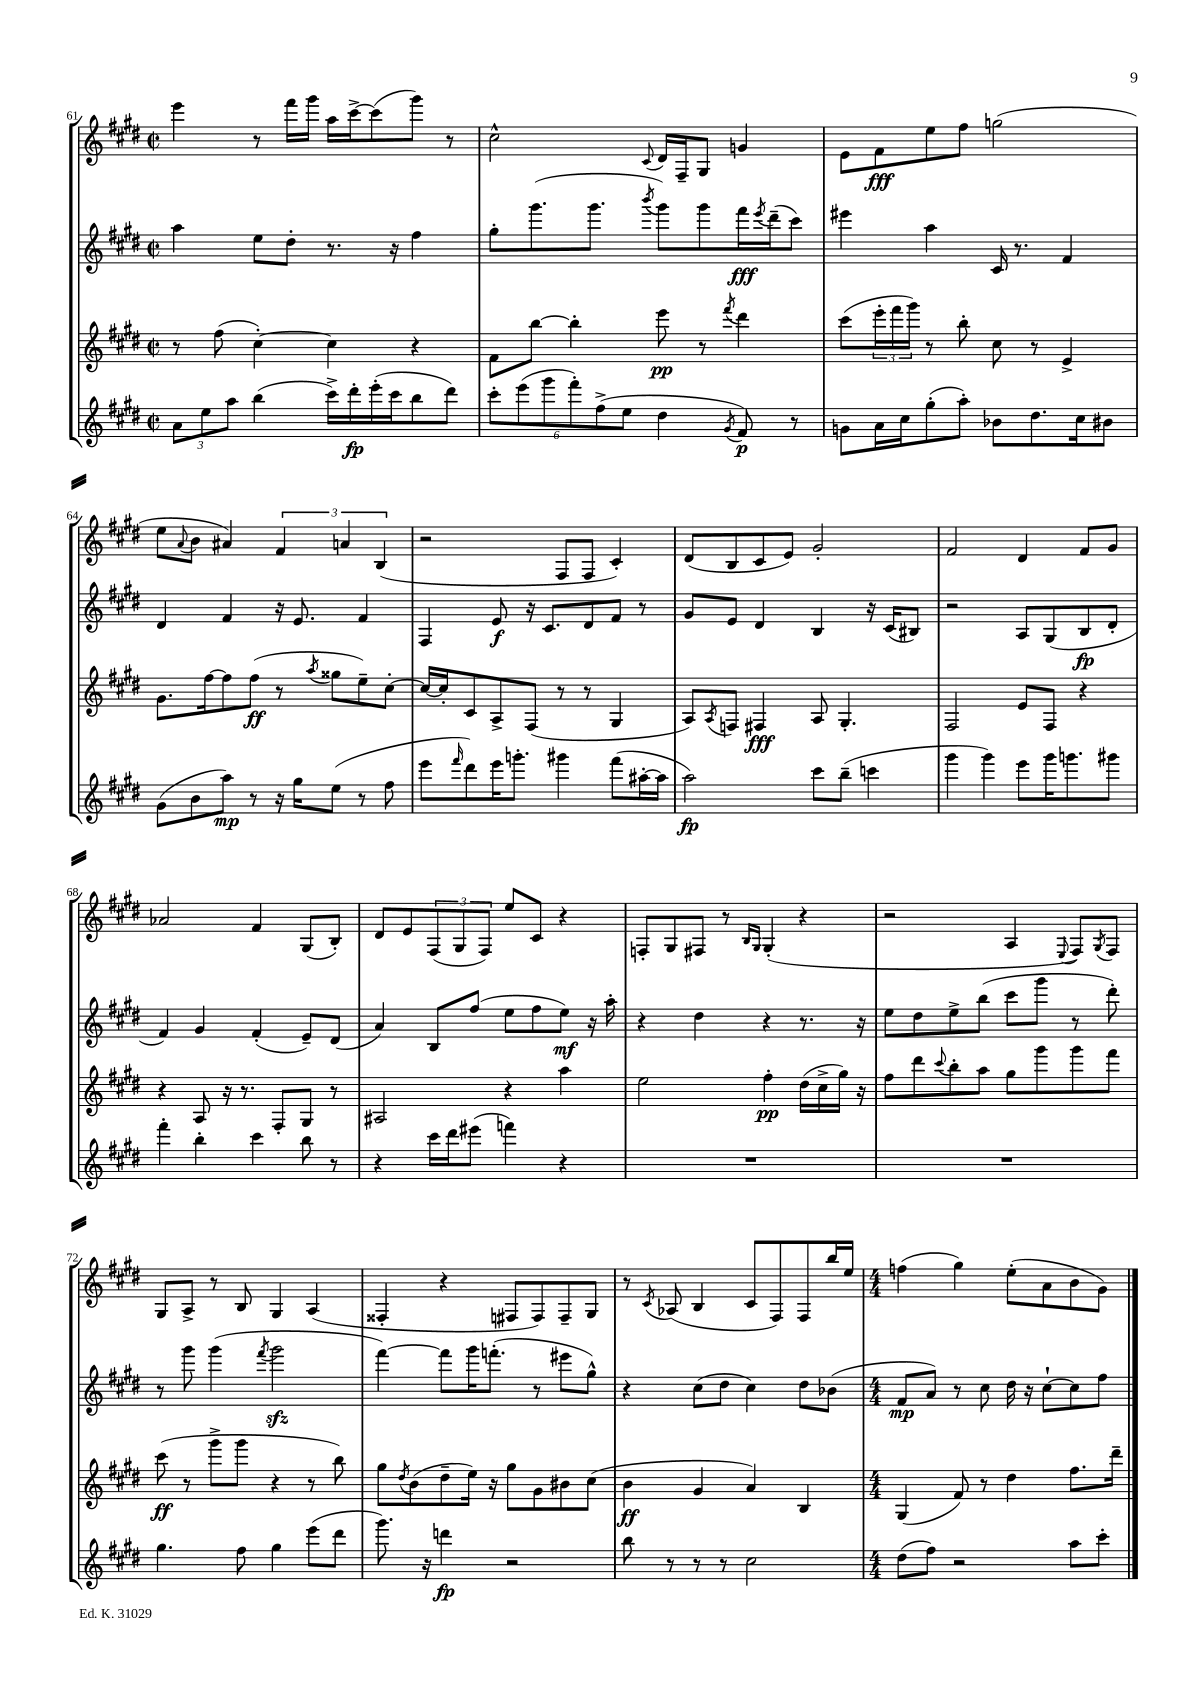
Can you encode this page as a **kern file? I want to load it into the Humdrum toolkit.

**kern	**kern	**kern	**kern
*staff4	*staff3	*staff2	*staff1
*clefG2	*clefG2	*clefG2	*clefG2
*k[f#c#g#d#]	*k[f#c#g#d#]	*k[f#c#g#d#]	*k[f#c#g#d#]
*M2/2	*M2/2	*M2/2	*M2/2
*met(c|)	*met(c|)	*met(c|)	*met(c|)
12a	8r	4aa	4eee
12ee	.	.	.
.	(8ff#	.	.
12aa	.	.	.
(4bb	[4cc#')	8ee	8r
.	.	8dd#'	16fff#
.	.	.	16ggg#
16ccc#^)	4cc#]	8.r	16aa
16ddd#'	.	.	[16ccc#^
(16eee'	.	.	(8ccc#]
16ccc#	.	16r	.
8bb	4r	4ff#	8ggg#)
8ddd#)	.	.	8r
=	=	=	=
12ccc#'	8f#	8gg#'	2cc#^^
(12eee	.	.	.
.	[8bb	(8.ggg#	.
12ggg#	.	.	.
12fff#')	4bb']	.	.
.	.	8.ggg#	.
(12ff#^	.	.	.
12ee	.	.	.
.	.	8qbbb	8qqc#
4dd#	8eee	8ggg#)	16d#
.	.	.	16F#~
.	8r	8ggg#	8G#
8qg#	8qfff#	.	.
8f#)	4ddd#	16fff#	4g
.	.	8qeee	.
.	.	(16ddd#~	.
8r	.	8ccc#)	.
=	=	=	=
8g	(8ccc#	4eee#	8e
16a	24eee'	.	8f#
.	24fff#	.	.
16cc#	.	.	.
.	24ggg#)	.	.
(8gg#'	8r	4aa	8ee
8aa')	8bb'	.	8ff#
8b-	8cc#	16c#	(2gg
.	.	8.r	.
8.dd#	8r	.	.
.	4e^	4f#	.
16cc#	.	.	.
8b#	.	.	.
=	=	=	=
(8g#	8.g#	4d#	8ee
.	.	.	8qqa
8b	.	.	8b
.	[16ff#	.	.
8aa)	8ff#]	4f#	4a#)
8r	(8ff#	.	.
16r	8r	16r	6f#
16gg#	.	8.e	.
.	8qaa	.	.
(8ee	8gg##	.	.
.	.	.	6a
8r	8ee~)	4f#	.
.	.	.	(6B
8ff#	[8cc#'	.	.
=	=	=	=
8eee	16cc#_	4F#	2r
.	16cc#']	.	.
16qqfff#	.	.	.
8ddd#)	8c#	.	.
16eee	8A^	8e	.
8.ggg'	.	.	.
.	(8F#	16r	.
.	.	8.c#	.
4ggg#	8r	.	8F#
.	8r	8d#	8F#
(8fff#	4G#	8f#	4c#')
[16aa#'	.	8r	.
16aa#]	.	.	.
=	=	=	=
2aa)	8A)	8g#	(8d#
.	8qA	.	.
.	8F	8e	8B
.	4F#	4d#	8c#
.	.	.	8e)
8ccc#	8A	4B	2g#'
(8bb~	4.G#'	.	.
4ccc	.	16r	.
.	.	(16c#	.
.	.	8B#)	.
=	=	=	=
4ggg#	2F#	2r	2f#
4ggg#)	.	.	.
8eee	8e	8A	4d#
16ggg#	8F#	(8G#	.
8.ggg	.	.	.
.	4r	8B	8f#
8ggg#	.	8d#'	8g#
=	=	=	=
4fff#'	4r	4f#)	2a-
4bb'	8A	4g#	.
.	16r	.	.
.	8.r	.	.
4ccc#	.	(4f#'	4f#
.	8F#'	.	.
8bb	8G#	8e~)	(8G#
8r	8r	(8d#	8B')
=	=	=	=
4r	2A#	4a)	8d#
.	.	.	8e
16ccc#	.	8B	(12F#
16ddd#	.	.	.
.	.	.	12G#
(8eee#	.	(8ff#	.
.	.	.	12F#)
4fff)	4r	8ee	8ee
.	.	8ff#	8c#
4r	4aa	8ee)	4r
.	.	16r	.
.	.	16aa'	.
=	=	=	=
1r	2ee	4r	8F'
.	.	.	8G#
.	.	4dd#	8F#
.	.	.	8r
.	.	.	16qqB
.	.	.	16qqG#
.	4ff#'	4r	(4G#'
.	(16dd#	8.r	4r
.	16cc#^	.	.
.	16gg#)	.	.
.	16r	16r	.
=	=	=	=
1r	8ff#	8ee	2r
.	8ddd#	8dd#	.
.	8qqccc#	.	.
.	8bb'	8ee^	.
.	8aa	(8bb	.
.	8gg#	8ccc#	4A
.	8ggg#	8ggg#	.
.	.	.	8qqE
.	8ggg#	8r	8F#)
.	.	.	8qG#
.	8fff#	8ddd#')	8F#
=	=	=	=
4.gg#	(8ccc#	8r	8G#
.	8r	8ggg#	8A^
.	8ggg#^	(4ggg#	8r
8ff#	8ggg#	.	8B
.	.	8qfff#	.
4gg#	4r	2ggg#	4G#
(8eee	8r	.	(4A
8ddd#	8bb)	.	.
=	=	=	=
8.ggg#)	8gg#	[4fff#)	4F##'
.	8qdd#	.	.
.	(8b	.	.
16r	.	.	.
4ddd	8dd#~	8fff#]	4r
.	16ee)	16ggg#	.
.	16r	(8.fff'	.
2r	8gg#	.	8F#
.	8g#	8r	8F#)
.	8b#	8eee#	8F#~
.	(8cc#	8gg#^^)	8G#
=	=	=	=
8bb	4b	4r	8r
.	.	.	8qc#
8r	.	.	(8A-
8r	4g#	(8cc#	4B
8r	.	8dd#	.
2cc#	4a)	4cc#)	8c#
.	.	.	8F#)
.	4B	8dd#	8F#
.	.	(8b-	16bb
.	.	.	16ee
=	=	=	=
*M4/4	*M4/4	*M4/4	*M4/4
(8dd#	(4G#	8f#	(4ff
8ff#)	.	8a)	.
2r	8f#)	8r	4gg#)
.	8r	8cc#	.
.	4dd#	16dd#	(8ee'
.	.	16r	.
.	.	[8cc#`	8a
8aa	8.ff#	8cc#]	8b
8ccc#'	.	8ff#	8g#)
.	16ddd#~	.	.
==	==	==	==
*-	*-	*-	*-
